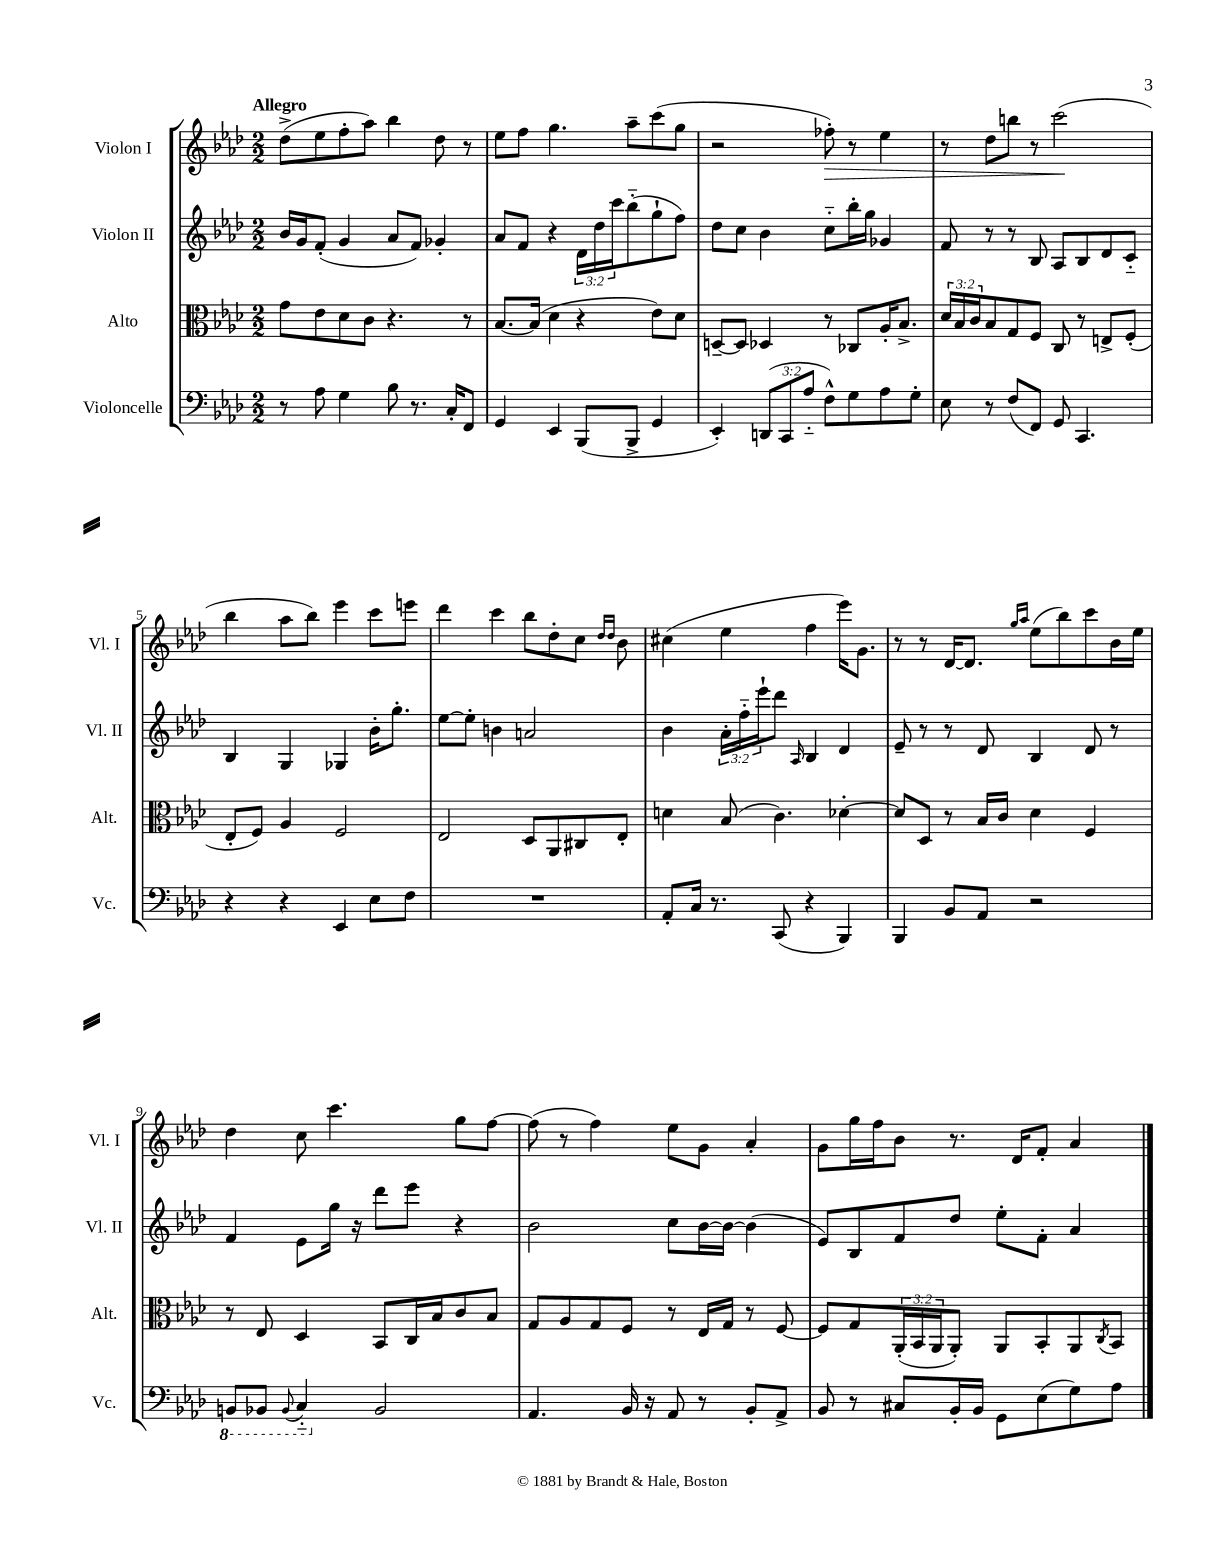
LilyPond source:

<<
\new StaffGroup <<
\new Staff = "s0" \with { instrumentName = "Violon I" shortInstrumentName = "Vl. I" } {
    \clef treble \key aes \major \numericTimeSignature \time 2/2 \tempo "Allegro"
    des''8->( ees''8 f''8-. aes''8) bes''4 des''8 r8 |
    ees''8 f''8 g''4. aes''8-- c'''8( g''8 |
    r2 fes''8-.\>) r8 ees''4 |
    r8 des''8 b''8 r8 c'''2\!( |
    bes''4 aes''8 bes''8) ees'''4 c'''8 e'''8 |
    des'''4 c'''4 bes''8 des''8-. c''8 \grace { des''16 des''16 } bes'8 |
    cis''4( ees''4 f''4 ees'''16) g'8. |
    r8 r8 des'16~ des'8. \grace { g''16 aes''16 } ees''8( bes''8) c'''8 bes'16 ees''16 |
    des''4 c''8 c'''4. g''8 f''8~ |
    f''8( r8 f''4) ees''8 g'8 aes'4-. |
    g'8 g''16 f''16 bes'8 r8. des'16 f'8-. aes'4 \bar "|." |
}
\new Staff = "s1" \with { instrumentName = "Violon II" shortInstrumentName = "Vl. II" } {
    \clef treble \key aes \major \numericTimeSignature \time 2/2 \override Staff.TupletNumber.text = #tuplet-number::calc-fraction-text
    bes'16 g'16 f'8-.( g'4 aes'8 f'8) ges'4-. |
    aes'8 f'8 r4 \tuplet 3/2 { des'16 des''16 c'''16 } bes''8-_( g''8-! f''8) |
    des''8 c''8 bes'4 c''8-_ bes''16-. g''16 ges'4 |
    f'8 r8 r8 bes8 aes8 bes8 des'8 c'8-_ |
    bes4 g4 ges4 bes'16-. g''8.-. |
    ees''8~ ees''8-. b'4 a'2 |
    bes'4 \tuplet 3/2 { aes'16-. f''16-_ ees'''16-! } des'''8 \grace { aes16 } bes4 des'4 |
    ees'8-- r8 r8 des'8 bes4 des'8 r8 |
    f'4 ees'8 g''16 r16 des'''8 ees'''8 r4 |
    bes'2 c''8 bes'16~ bes'16~ bes'4( |
    ees'8) bes8 f'8 des''8 ees''8-. f'8-. aes'4 \bar "|." |
}
\new Staff = "s2" \with { instrumentName = "Alto" shortInstrumentName = "Alt." } {
    \clef alto \key aes \major \numericTimeSignature \time 2/2 \override Staff.TupletNumber.text = #tuplet-number::calc-fraction-text
    g'8 ees'8 des'8 c'8 r4. r8 |
    bes8.~ bes16( des'4 r4 ees'8) des'8 |
    d8~-- d8 des4 r8 ces8 aes16-. bes8.-> |
    \tuplet 3/2 { des'16 bes16 c'16 } bes8 g8 f8 c8 r8 e8-> f8-.( |
    ees8-. f8) aes4 f2 |
    ees2 des8 aes,8 cis8 ees8-. |
    d'4 bes8( c'4.) des'4~-. |
    des'8 des8 r8 bes16 c'16 des'4 f4 |
    r8 ees8 des4 bes,8 c16 bes16 c'8 bes8 |
    g8 aes8 g8 f8 r8 ees16 g16 r8 f8~ |
    f8 g8 \tuplet 3/2 { aes,16-.( bes,16 aes,16 } aes,8-.) aes,8 bes,8-. aes,8 \acciaccatura { c8 } bes,8 \bar "|." |
}
\new Staff = "s3" \with { instrumentName = "Violoncelle" shortInstrumentName = "Vc." } {
    \clef bass \key aes \major \numericTimeSignature \time 2/2 \override Staff.TupletNumber.text = #tuplet-number::calc-fraction-text
    r8 aes8 g4 bes8 r8. c16-. f,8 |
    g,4 ees,4 bes,,8( bes,,8-> g,4 |
    ees,4-.) \tuplet 3/2 { d,8( c,8 aes8-_ } f8-^) g8 aes8 g8-. |
    ees8 r8 f8( f,8) g,8 c,4. |
    r4 r4 ees,4 ees8 f8 |
    R1 |
    aes,8-. c16 r8. c,8( r4 bes,,4) |
    bes,,4 bes,8 aes,8 r2 |
    \ottava #-1 b,,8 bes,,8 \appoggiatura { bes,,8 } c,4-_ \ottava #0 bes,2 |
    aes,4. bes,16 r16 aes,8 r8 bes,8-. aes,8-> |
    bes,8 r8 cis8 bes,16-. bes,16 g,8 ees8( g8) aes8 \bar "|." |
}
>>
>>
